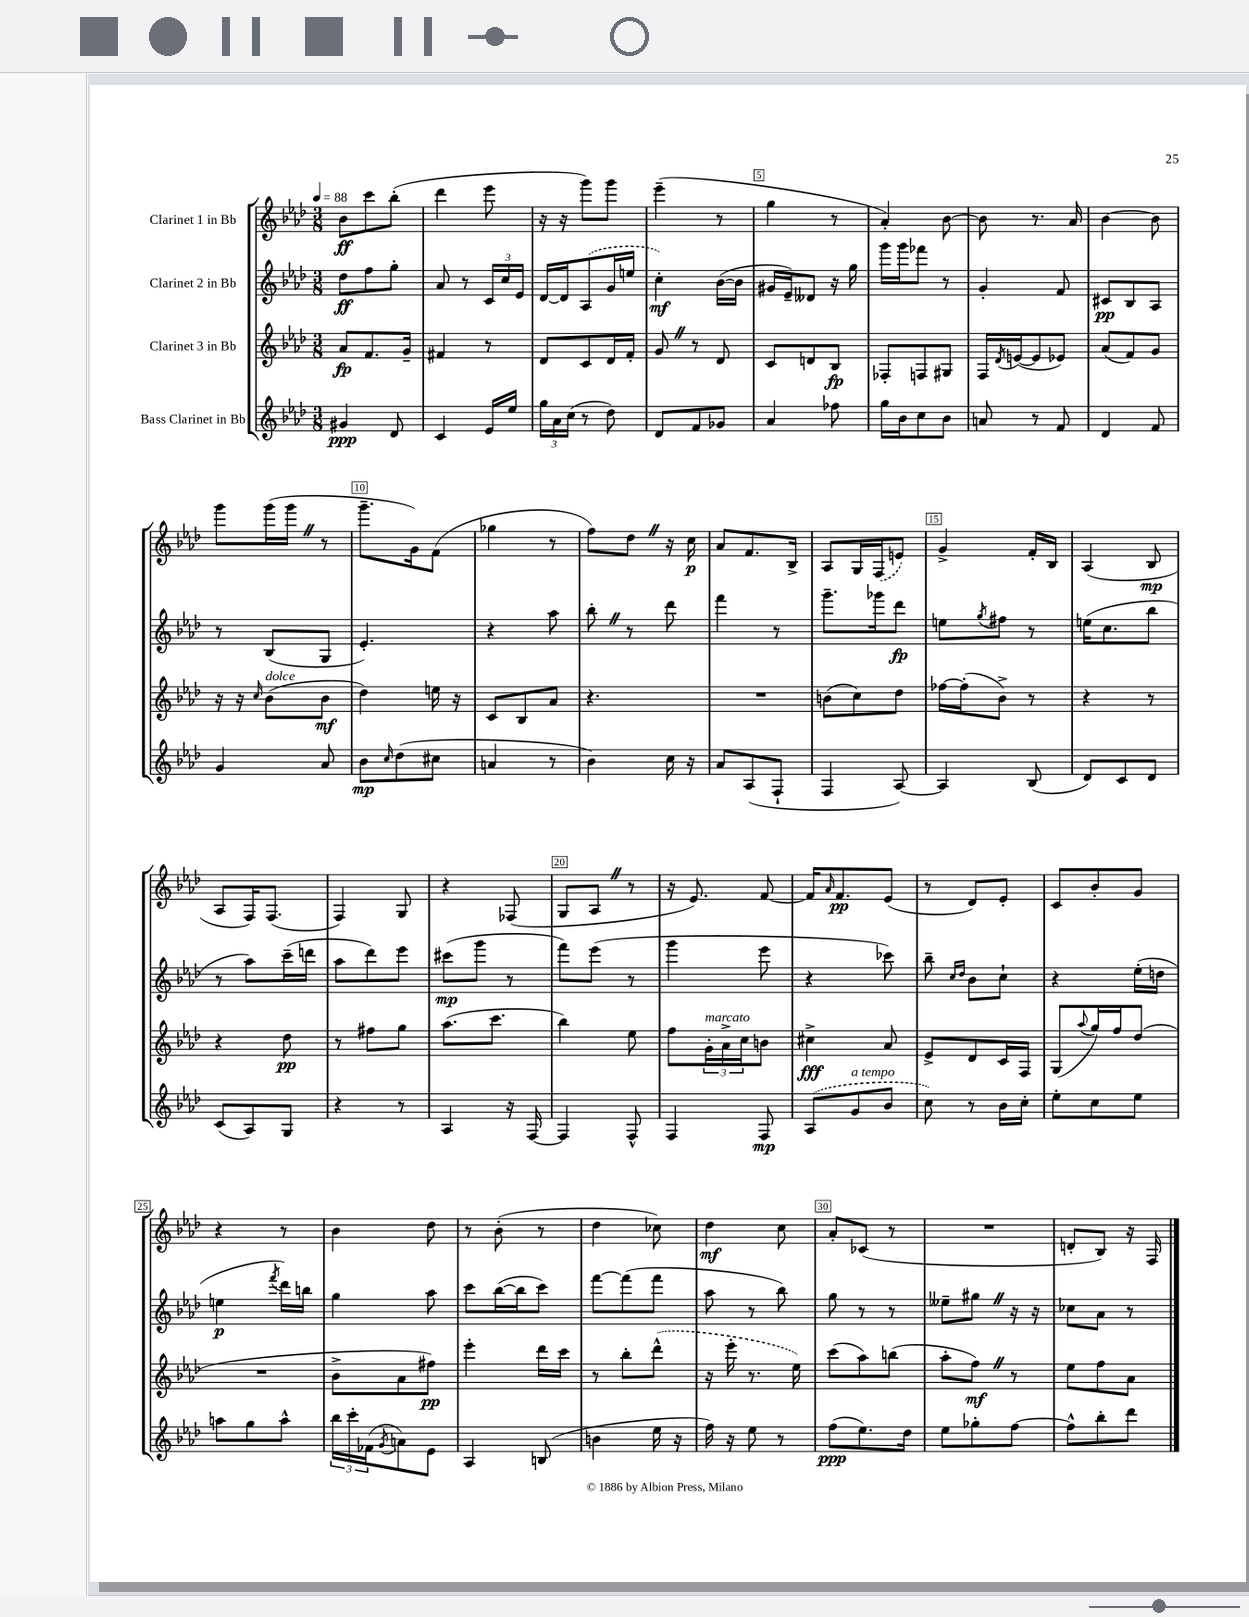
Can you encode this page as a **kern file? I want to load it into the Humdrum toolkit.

**kern	**kern	**kern	**kern
*staff4	*staff3	*staff2	*staff1
*clefG2	*clefG2	*clefG2	*clefG2
*k[b-e-a-d-]	*k[b-e-a-d-]	*k[b-e-a-d-]	*k[b-e-a-d-]
*M3/8	*M3/8	*M3/8	*M3/8
*MM88	*MM88	*MM88	*MM88
4g#	8a-	8dd-	8b-
.	8.f	8ff	8ccc
8d-	.	8gg'	(8bb-'
.	16g~	.	.
=	=	=	=
4c	4f#	8a-	4ddd-
.	.	8r	.
16e-	8r	24c	8eee-
.	.	24cc	.
16ee-	.	.	.
.	.	24e-	.
=	=	=	=
24gg	8d-	[16d-	16r
24a-	.	.	.
.	.	16d-]	16r
(24cc	.	.	.
8r	8c	(8A-	8ggg)
8dd-)	16d-	16g	8ggg
.	16f'	16ee	.
=	=	=	=
8d-	8g	4cc')	(4eee-~
8f	8r	.	.
8g-	8d-	([16b-	8r
.	.	16b-]	.
=	=	=	=
4a-	8c	16g#	4gg
.	.	16e-~)	.
.	8d	8d--	.
8ff-	8B-	16r	8r
.	.	16gg	.
=	=	=	=
16gg	8F-'	16ggg	4a-')
16b-	.	16ggg	.
8cc	8F	8fff-	.
8b-	8G#	8r	[8b-
=	=	=	=
8a	16F	4g'	8b-]
.	8qd-	.	.
.	([16e	.	.
8r	8e]	.	8.r
8f	8e-)	8f	.
.	.	.	16a-
=	=	=	=
4d-	(8a-	8c#	[4b-
.	8f)	8B-	.
8f	8g	8A-	8b-]
=	=	=	=
4g	16r	8r	8ggg
.	16r	.	.
.	16qqcc	.	.
.	(8b-	(8B-	(16ggg
.	.	.	16ggg
8a-	8b-	8G	8r
=	=	=	=
8b-	4dd-)	4.e-')	8.ggg~
16qqcc	.	.	.
(8dd-	.	.	.
.	.	.	16g)
8cc#	16ee	.	(8f
.	16r	.	.
=	=	=	=
4a	8c	4r	4gg-
.	8B-	.	.
8r	8a-	8aa-	8r
=	=	=	=
4b-)	4.r	8bb-'	8ff)
.	.	8r	8dd-
16cc	.	8ddd-	16r
16r	.	.	16cc
=	=	=	=
8a-	4.r	4fff	8a-
(8A-	.	.	8.f
8F`	.	8r	.
.	.	.	16B-^
=	=	=	=
4F	(8b	8.ggg~	8A-
.	8cc)	.	16G
.	.	16ggg-	(16F
[8A-)	8dd-	8ddd-	8e)
=	=	=	=
4A-]	[16ff-	8ee	4g^
.	(16ff-']	.	.
.	.	8qgg	.
.	8b-^)	8ff#	.
(8B-	8r	8r	16f'
.	.	.	16B-
=	=	=	=
8d-)	4r	(16ee	(4A-
.	.	8.cc	.
8c	.	.	.
8d-	8r	8bb-	8B-
=	=	=	=
(8c	4r	8r	8A-
8A-)	.	8aa-)	16F)
.	.	.	(8.F
8G	8dd-	(16ccc~	.
.	.	16ddd	.
=	=	=	=
4r	8r	8aa-	4F)
.	8ff#	8ddd-)	.
8r	8gg	8eee-	8G
=	=	=	=
4A-	(8.aa-	(8ccc#	4r
.	.	8ggg	.
.	8.ccc	.	.
16r	.	8r	(8F-
[16F	.	.	.
=	=	=	=
4F]	4bb-)	8fff)	8G
.	.	(8eee-	8A-
8F^^	8ee-	8r	8r
=	=	=	=
4F	8ff	4ggg	16r
.	.	.	8.e-)
.	24g'	.	.
.	24a-^	.	.
.	24cc	.	.
8F	8b	8eee-	[8f
=	=	=	=
(8A-	4cc#^	4r	16f]
.	.	.	16qqa-
.	.	.	8.f
8g	.	.	.
8b-	8a-	8ccc-)	(8e-
=	=	=	=
8cc)	8e-^	8bb-~	8r
.	.	16qqcc	.
.	.	16qqdd-	.
8r	8d-	8b-	8d-)
16b-	16c	8cc`	8e-'
16cc'	16F	.	.
=	=	=	=
8ee-'	(8G	4r	8c
.	8qqaa-	.	.
8cc	16gg)	.	8b-'
.	16ff	.	.
8ee-	(8dd-	(16ee-'	8g
.	.	16dd	.
=	=	=	=
8aa	4.r	4ee	4r
8gg	.	.	.
.	.	8qfff	.
8aa^^	.	16ddd-)	8r
.	.	16bb	.
=	=	=	=
24bb-	8b-^	4gg	4b-
24ccc'	.	.	.
(24f-	.	.	.
8qg	.	.	.
8a)	8a-	.	.
8e-	8ff#)	8aa-	8dd-
=	=	=	=
4A-	4eee-'	8ccc	8r
.	.	([16bb-	(8b-'
.	.	16bb-]	.
(8B	16ddd-	8ccc)	8r
.	16ccc	.	.
=	=	=	=
4b	8r	[8fff	4dd-
.	8bb-'	(8fff]	.
16ee-	(8ddd-^^	8fff	8cc-)
16r	.	.	.
=	=	=	=
16ff)	16r	8aa-	4dd-
16r	16eee-'	.	.
8ee-	8.r	8r	.
8r	.	8bb-)	8cc
.	16ee-)	.	.
=	=	=	=
(8ff	(8ccc	8gg	8a-'
8.ee-)	8aa-)	8r	(8c-
.	(8bb	8r	8r
16dd-	.	.	.
=	=	=	=
8ee-	8aa-'	8ee--~	4.r
8gg-'	8ff)	8gg#	.
[8ff	8r	16r	.
.	.	16r	.
=	=	=	=
8ff^^]	8ee-	8cc-	8d'
8bb-'	8ff	8a-	8B-)
8ddd-	8a-	8r	16r
.	.	.	16F
==	==	==	==
*-	*-	*-	*-
